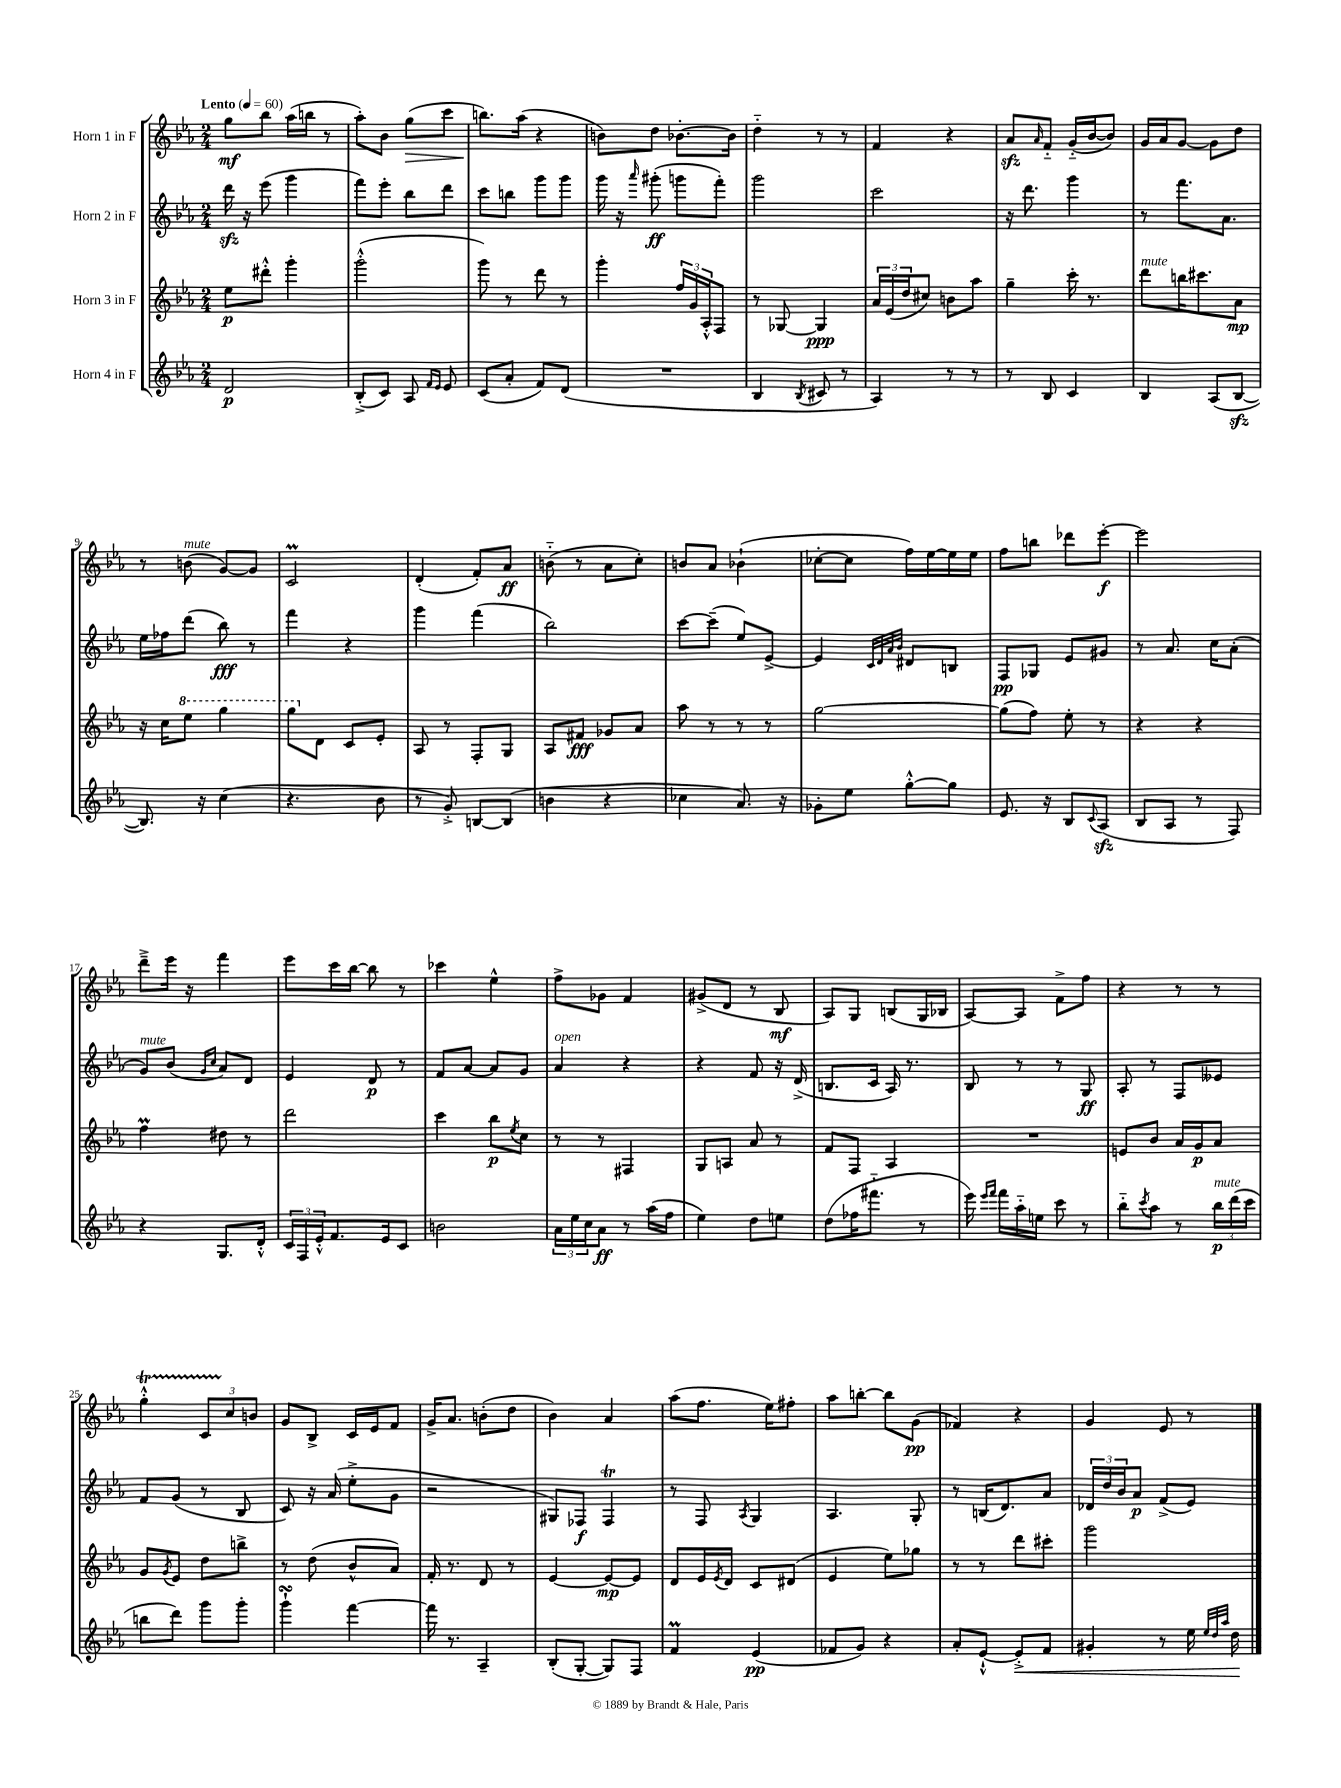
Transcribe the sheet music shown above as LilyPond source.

<<
\new StaffGroup <<
\new Staff = "s0" \with { instrumentName = "Horn 1 in F" } {
    \clef treble \key ees \major \numericTimeSignature \time 2/4 \tempo "Lento" 4 = 60
    g''8\mf bes''8 aes''16( b''16 r8 |
    aes''8-.) bes'8 g''8\>( c'''8 |
    b''8.\!) aes''16( r4 |
    b'8) d''8 bes'8.~-. bes'16 |
    d''4-_ r8 r8 |
    f'4 r4 |
    aes'8\sfz \grace { aes'16 } f'8-_ g'16-_( bes'16~ bes'8) |
    g'16 aes'16 g'8~ g'8 d''8 |
    r8 b'8^\markup { \italic "mute" }( g'8~) g'8 |
    c'2\prall |
    d'4-.( f'8-.) aes'8\ff |
    b'8-_( r8 aes'8 c''8-.) |
    b'8 aes'8 bes'4-!( |
    ces''8~-. ces''8 f''16) ees''16~ ees''16 ees''16 |
    f''8 b''8 des'''8 ees'''8~-.\f |
    ees'''2 |
    d'''8---> ees'''16 r16 f'''4 |
    ees'''8 c'''16 bes''16~ bes''8 r8 |
    ces'''4 ees''4-^ |
    f''8-> ges'8 f'4 |
    gis'8->( d'8 r8 bes8\mf |
    aes8) g8 b8( g16 bes16 |
    aes8~) aes8 f'8-> f''8 |
    r4 r8 r8 |
    g''4-.-^\startTrillSpan \tuplet 3/2 { c'8 c''8\stopTrillSpan b'8 } |
    g'8 bes8-> c'16 ees'16 f'8 |
    g'16-> aes'8. b'8-.( d''8 |
    bes'4) aes'4 |
    aes''8( f''8. ees''16) fis''8-. |
    aes''8 b''8~-. b''8 g'8\pp( |
    fes'4) r4 |
    g'4 ees'8 r8 \bar "|." |
}
\new Staff = "s1" \with { instrumentName = "Horn 2 in F" } {
    \clef treble \key ees \major \numericTimeSignature \time 2/4
    d'''16\sfz r16 ees'''8( g'''4 |
    f'''8) ees'''8-. bes''8 d'''8 |
    c'''8 b''8 g'''8 g'''8 |
    g'''16 r16 \grace { aes'''16 } gis'''8-.\ff( g'''8 f'''8-.) |
    g'''2 |
    c'''2 |
    r16 d'''8. g'''4 |
    r8 f'''8. aes'8. |
    ees''16 fes''16 d'''8( bes''8\fff) r8 |
    f'''4 r4 |
    g'''4 f'''4( |
    bes''2) |
    c'''8~ c'''8--( ees''8) ees'8~-> |
    ees'4 \grace { c'32 d'32 aes'32 bes'32 } dis'8 b8 |
    f8\pp ges8 ees'8 gis'8 |
    r8 aes'8. c''16 aes'8-.( |
    g'8^\markup { \italic "mute" }) bes'8( \grace { g'16 c''16 } aes'8) d'8 |
    ees'4 d'8\p r8 |
    f'8 aes'8~ aes'8 g'8 |
    aes'4^\markup { \italic "open" } r4 |
    r4 f'8 r16 d'16->( |
    b8. c'16 aes16) r8. |
    bes8 r8 r8 g8\ff |
    aes8-. r8 f8 eeses'8 |
    f'8 g'8( r8 bes8 |
    c'8) r16 aes'16( ees''8-.-> g'8 |
    r2 |
    gis8) fes8\f fes4\trill |
    r8 f8 \acciaccatura { aes8 } g4 |
    aes4. g8-. |
    r8 b16( d'8.) aes'8 |
    \tuplet 3/2 { des'16 d''16 bes'16 } aes'8\p f'8->( ees'8) \bar "|." |
}
\new Staff = "s2" \with { instrumentName = "Horn 3 in F" } {
    \clef treble \key ees \major \numericTimeSignature \time 2/4
    ees''8\p dis'''8-.-^ g'''4-. |
    g'''2-.-^( |
    g'''8) r8 d'''8 r8 |
    g'''4-. \tuplet 3/2 { f''16 g'16 aes16-.-^ } f8 |
    r8 ges8~ ges4\ppp |
    \tuplet 3/2 { aes'16 ees'16( d''16 } cis''8) b'8 aes''8 |
    g''4-- c'''16-. r8. |
    d'''8^\markup { \italic "mute" } b''16 cis'''8. aes'8\mp |
    r16 c''16 \ottava #1 ees'''8 g'''4 |
    g'''8 \ottava #0 d'8 c'8 ees'8-. |
    aes8 r8 f8-. g8 |
    aes8 fis'8\fff ges'8 aes'8 |
    aes''8 r8 r8 r8 |
    g''2~ |
    g''8( f''8) ees''8-. r8 |
    r4 r4 |
    f''4\prall dis''8 r8 |
    d'''2 |
    c'''4 bes''8\p \acciaccatura { ees''8 } c''8 |
    r8 r8 fis4 |
    g8 a8 aes'8 r8 |
    f'8 f8 aes4 |
    R2 |
    e'8 bes'8 aes'16 g'16\p aes'8 |
    g'8 \acciaccatura { g'8 } ees'8 d''8 b''8-> |
    r8 d''8( bes'8-^ aes'8) |
    f'16-. r8. d'8 r8 |
    ees'4~ ees'8~\mp ees'8 |
    d'8 ees'16 \acciaccatura { ees'8 } d'16 c'8 dis'8( |
    ees'4 ees''8) ges''8 |
    r8 r8 d'''8 cis'''8-. |
    g'''2 \bar "|." |
}
\new Staff = "s3" \with { instrumentName = "Horn 4 in F" } {
    \clef treble \key ees \major \numericTimeSignature \time 2/4
    d'2\p |
    bes8-.->( c'8) aes8 \grace { f'16 ees'16 } ees'8 |
    c'8( aes'8-. f'8) d'8( |
    R2 |
    bes4 \acciaccatura { bes8 } cis'8 r8 |
    aes4) r8 r8 |
    r8 bes8 c'4 |
    bes4 aes8( bes8~\sfz |
    bes8.) r16 c''4( |
    r4. bes'8 |
    r8 g'8-.->) b8~ b8( |
    b'4 r4 |
    ces''4 aes'8.) r16 |
    ges'8-. ees''8 g''8~-.-^ g''8 |
    ees'8. r16 bes8 \appoggiatura { c'8 } aes8\sfz( |
    bes8 aes8 r8 f8) |
    r4 g8. d'16-.-^ |
    \tuplet 3/2 { c'16 f16 ees'16-.-^ } f'8. ees'16 c'8 |
    b'2 |
    \tuplet 3/2 { aes'16 ees''16 c''16 } aes'8\ff r8 aes''16( f''16 |
    ees''4) d''8 e''8 |
    d''8( fes''16 fis'''8.-_ r8 |
    ees'''16) \grace { ees'''16 f'''16 } f'''16 aes''16-_ e''16 c'''8 r8 |
    bes''8-_ \acciaccatura { c'''8 } aes''8 r8 \tuplet 3/2 { bes''16\p^\markup { \italic "mute" } d'''16( c'''16 } |
    b''8 d'''8) g'''8 g'''8-. |
    g'''4-!\turn f'''4~ |
    f'''16 r8. aes4-- |
    bes8-.( g8~-. g8) f8 |
    f'4\prall ees'4\pp( |
    fes'8 g'8) r4 |
    aes'8-. ees'8~-!-^ ees'8-.->\< f'8 |
    gis'4-. r8 ees''16 \grace { ees''32 d''32 aes''32 } d''16\! \bar "|." |
}
>>
>>
